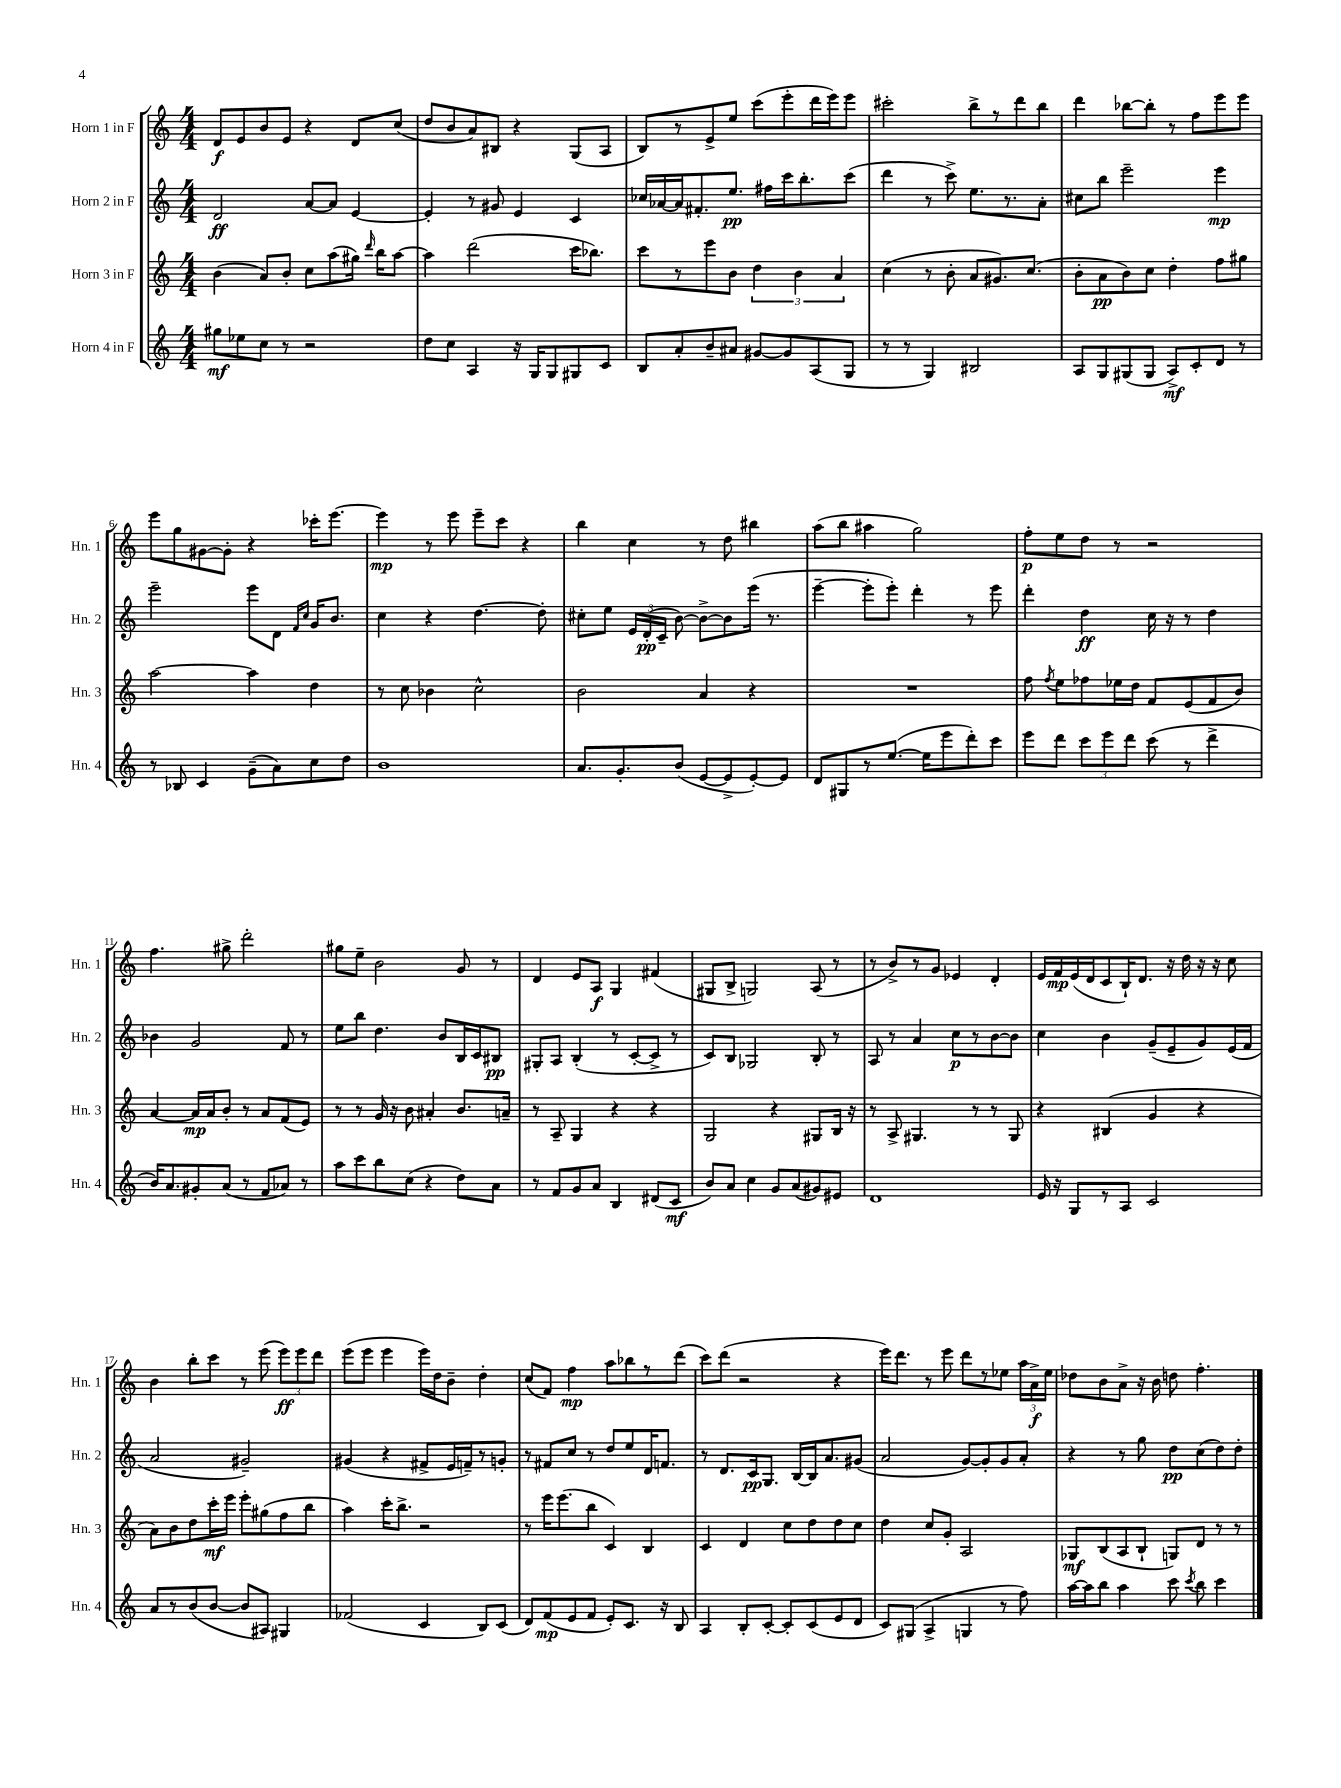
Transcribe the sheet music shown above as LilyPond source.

<<
\new StaffGroup <<
\new Staff = "s0" \with { instrumentName = "Horn 1 in F" shortInstrumentName = "Hn. 1" } {
    \clef treble \key c \major \numericTimeSignature \time 4/4
    \autoBeamOff d'8[\f e'8 b'8 e'8] r4 d'8[ c''8]( |
    d''8[ b'8 a'8) bis8] r4 g8[( a8] |
    b8[) r8 e'8-> e''8] c'''8[( e'''8-. d'''16 e'''16) e'''8] |
    cis'''2-. b''8[-> r8 d'''8 b''8] |
    d'''4 bes''8[~ bes''8]-. r8 f''8[ e'''8 e'''8] |
    e'''8[ g''8 gis'8~ gis'8]-. r4 ces'''16[-. e'''8.]~ |
    e'''4\mp r8 e'''8 e'''8[-- c'''8] r4 |
    b''4 c''4 r8 d''8 bis''4 |
    a''8[( b''8] ais''4 g''2) |
    f''8[-.\p e''8 d''8] r8 r2 |
    f''4. gis''8-> d'''2-. |
    gis''8[ e''8]-- b'2 g'8 r8 |
    d'4 e'8[ a8]\f g4 fis'4( |
    gis8[ b8]-> g2) a8( r8 |
    r8 b'8[->) r8 g'8] ees'4 d'4-. |
    e'16[ f'16\mp e'16( d'16 c'8 b16-!) d'8.] r16 d''16 r16 r16 c''8 |
    b'4 b''8[-. c'''8] r8 e'''8( \tuplet 3/2 { e'''8[\ff) e'''8 d'''8] } |
    e'''8[( e'''8] e'''4 e'''16[) d''16 b'8]-- d''4-. |
    c''8[( f'8]) f''4\mp a''8[ bes''8 r8 d'''8]( |
    c'''8[) d'''8]( r2 r4 |
    e'''16[) d'''8.] r8 e'''8 d'''8[ r8 ees''8] \tuplet 3/2 { a''16[ a'16->\f ees''16] } |
    des''8[ b'8 a'8]-> r16 b'16 d''8 f''4.-. \bar "|." |
}
\new Staff = "s1" \with { instrumentName = "Horn 2 in F" shortInstrumentName = "Hn. 2" } {
    \clef treble \key c \major \numericTimeSignature \time 4/4
    \autoBeamOff d'2\ff a'8[~ a'8] e'4~ |
    e'4-. r8 gis'8 e'4 c'4 |
    ces''16[ aes'16~ aes'16 fis'8.-. e''8.]\pp fis''16[ c'''16 b''8.-. c'''8]( |
    d'''4 r8 c'''8->) e''8.[ r8. a'8]-. |
    cis''8[ b''8] e'''2-- e'''4\mp |
    e'''2-- e'''8[ d'8] \grace { f'16[ c''16] } g'16[ b'8.] |
    c''4 r4 d''4.~ d''8-. |
    cis''8[-. e''8] \tuplet 3/2 { e'16[ d'16-.\pp( c'16]-- } b'8~) b'8[~-> b'8 e'''16]( r8. |
    e'''4~-- e'''8[-. e'''8]-.) d'''4-. r8 e'''8 |
    d'''4-. d''4\ff c''16 r16 r8 d''4 |
    bes'4 g'2 f'8 r8 |
    e''8[ b''8] d''4. b'8[ b16 c'16 bis8]\pp |
    gis8[-. a8] b4-.( r8 c'8[~-. c'8]-> r8 |
    c'8[) b8] ges2 b8-. r8 |
    a8 r8 a'4 c''8[\p r8 b'8~ b'8] |
    c''4 b'4 g'8[--( e'8-- g'8) e'16( f'16] |
    a'2 gis'2--) |
    gis'4( r4 fis'8[-> e'16 f'16--) r8 g'8]-. |
    r8 fis'8[ c''8] r8 d''8[ e''8 d'16 f'8.] |
    r8 d'8.[ c'16\pp g8.] b16[~ b16 a'8. gis'8]( |
    a'2 g'8[~) g'8-. g'8 a'8]-. |
    r4 r8 g''8 d''8[\pp c''8( d''8) d''8]-. \bar "|." |
}
\new Staff = "s2" \with { instrumentName = "Horn 3 in F" shortInstrumentName = "Hn. 3" } {
    \clef treble \key c \major \numericTimeSignature \time 4/4
    \autoBeamOff b'4( a'8[) b'8]-. c''8[ a''8( gis''16]) \grace { d'''16 } b''16[ a''8]~ |
    a''4 d'''2( c'''16[ bes''8.]) |
    c'''8[ r8 e'''8 b'8] \tuplet 3/2 { d''4 b'4 a'4 } |
    c''4( r8 b'8-. a'8[ gis'8.) c''8.]( |
    b'8[-. a'8\pp b'8) c''8] d''4-. f''8[ gis''8] |
    a''2~ a''4 d''4 |
    r8 c''8 bes'4 c''2-^ |
    b'2 a'4 r4 |
    R1 |
    f''8 \acciaccatura { f''8 } e''8[ fes''8 ees''16 d''16] f'8[ e'8( f'8 b'8]) |
    a'4~ a'16[\mp a'16 b'8]-. r8 a'8[ f'8( e'8]) |
    r8 r8 g'16 r16 b'8 ais'4-. b'8.[ a'16]-- |
    r8 a8-- g4 r4 r4 |
    g2 r4 gis8[ b16] r16 |
    r8 a8-> gis4. r8 r8 gis8 |
    r4 bis4( g'4 r4 |
    a'8[) b'8 d''8 c'''16-.\mf e'''16] e'''8[-. gis''8( f''8 b''8] |
    a''4) c'''16[-. b''8.]-> r2 |
    r8 e'''16[ e'''8.( b''8] c'4) b4 |
    c'4 d'4 c''8[ d''8 d''8 c''8] |
    d''4 c''8[ g'8]-. a2 |
    ges8[\mf b8( a8 b8]-! g8[) d'8] r8 r8 \bar "|." |
}
\new Staff = "s3" \with { instrumentName = "Horn 4 in F" shortInstrumentName = "Hn. 4" } {
    \clef treble \key c \major \numericTimeSignature \time 4/4
    \autoBeamOff gis''8[\mf ees''8 c''8] r8 r2 |
    d''8[ c''8] a4 r16 g16[ g8 gis8 c'8] |
    b8[ a'8-. b'8-- ais'8] gis'8[~ gis'8 a8( g8] |
    r8 r8 g4) bis2 |
    a8[ g8 gis8( gis8] a8[->\mf) c'8-. d'8] r8 |
    r8 bes8 c'4 g'8[--( a'8) c''8 d''8] |
    b'1 |
    a'8.[ g'8.-. b'8]( e'8[~ e'8-> e'8~-.) e'8] |
    d'8[ gis8 r8 e''8.]~( e''16[ e'''8 d'''8-.) c'''8] |
    e'''8[ d'''8] \tuplet 3/2 { c'''8[ e'''8 d'''8] } c'''8( r8 d'''4-> |
    b'16[) a'8. gis'8-. a'8]( r8 f'8[ aes'8]) r8 |
    a''8[ c'''8 b''8 c''8]( r4 d''8[) a'8] |
    r8 f'8[ g'8 a'8] b4 dis'8[( c'8]\mf |
    b'8[) a'8] c''4 g'8[ a'8( gis'8) eis'8] |
    d'1 |
    e'16 r16 g8[ r8 a8] c'2 |
    a'8[ r8 b'8( b'8]~ b'8[ ais8]) gis4 |
    fes'2( c'4 b8[) c'8]( |
    d'8[) f'8\mp( e'8 f'8] e'8[-.) c'8.] r16 b8 |
    a4 b8[-. c'8]~-. c'8[-. c'8( e'8 d'8] |
    c'8[) gis8]( a4-> g4 r8 f''8) |
    a''16[~ a''16 b''8] a''4 c'''8 \acciaccatura { c'''8 } b''8 c'''4 \bar "|." |
}
>>
>>
